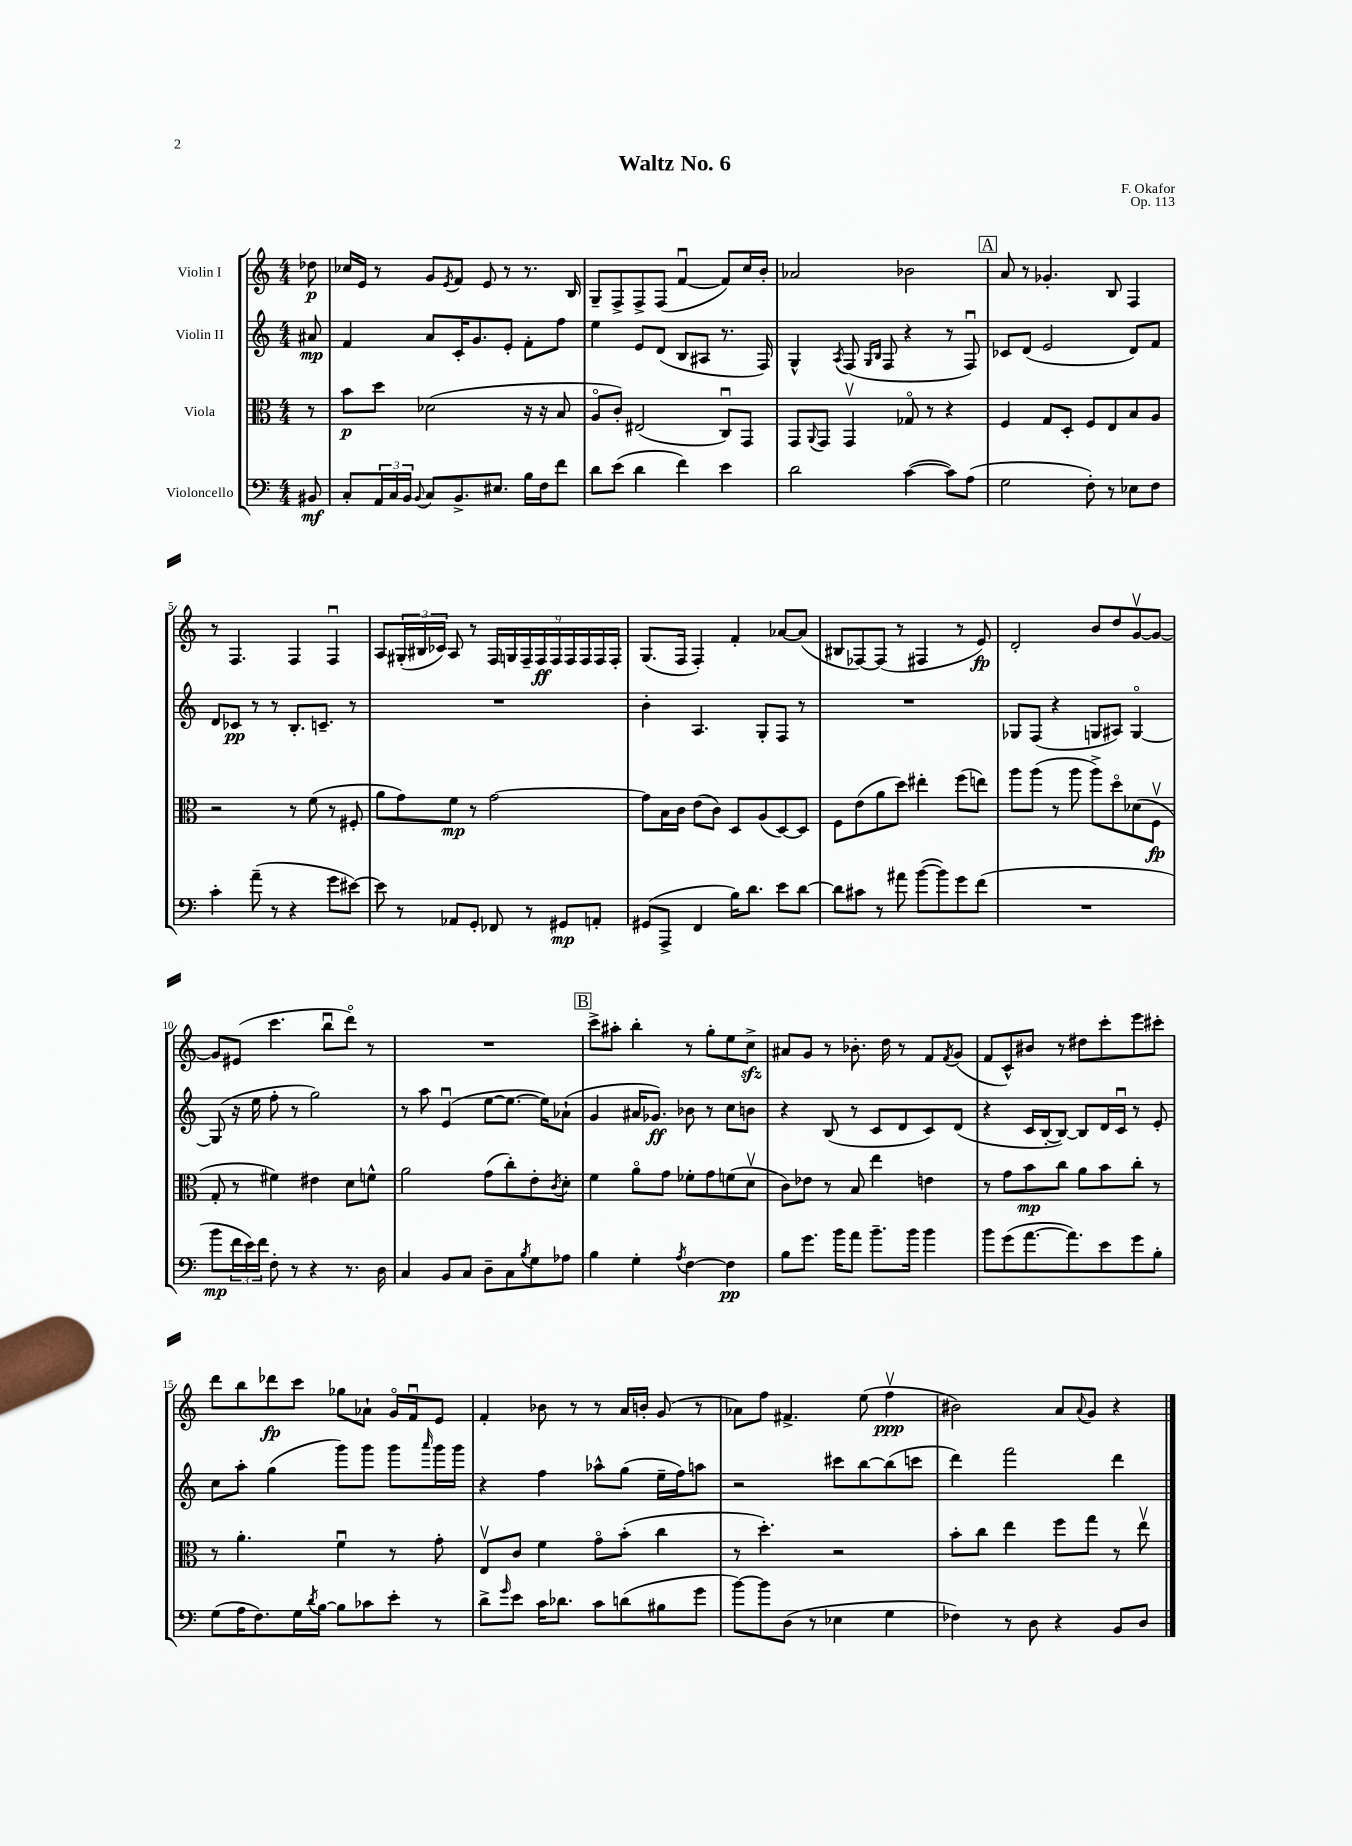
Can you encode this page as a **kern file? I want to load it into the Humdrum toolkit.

**kern	**kern	**kern	**kern
*staff4	*staff3	*staff2	*staff1
*clefF4	*clefC3	*clefG2	*clefG2
*k[]	*k[]	*k[]	*k[]
*M4/4	*M4/4	*M4/4	*M4/4
8BB#	8r	8a#	8dd-
=	=	=	=
8C'	8b	4f	16cc-
.	.	.	16e
24AA	8dd	.	8r
24C	.	.	.
24BB	.	.	.
8qqBB	.	.	.
8C	(2d-	8a	8g
.	.	.	8qe
8.BB^	.	16c'	8f
.	.	8.g	.
.	.	.	8e
8.E#	.	.	.
.	.	8e'	8r
16B	16r	8f'	8.r
16F	16r	.	.
8f	8B	8ff	.
.	.	.	16B
=	=	=	=
8d	8Ao	4ee	8G~
(8e	8c')	.	8F^
4d	(2E#	8e	8F^
.	.	(8d	(8F
4f)	.	8B	[4fu
.	.	8A#	.
4e	8Cu)	8.r	8f])
.	8GG	.	16cc
.	.	16F)	16b'
=	=	=	=
2d	8GG	4G^^	2a-
.	8qqAA	.	.
.	8GG	.	.
.	.	8qA	.
.	4GGv	(8F	.
.	.	16qqG	.
.	.	16qqB	.
.	.	8F	.
([4c	8G-o	4r	2b-
.	8r	.	.
8c])	4r	8r	.
(8A	.	8Fu)	.
=	=	=	=
2G	4F	8c-	8a
.	.	(8d	8r
.	8G	2e	4.g-'
.	8D'	.	.
8F')	8F	.	.
8r	8E	.	8B
8E-	8B	8d)	4F
8F	8A	8f	.
=	=	=	=
4c'	2r	8d	8r
.	.	8c-	4.F
(8a~	.	8r	.
8r	.	8r	.
4r	8r	8.B'	4F
.	(8f	.	.
.	.	8.c~	.
8g	8r	.	4Fu
[8e#)	8F#'	8r	.
=	=	=	=
8e#]	8a	1r	8A
8r	8g)	.	(24G#'
.	.	.	24B#
.	.	.	24c-)
8AA-	8f	.	8A
8GG'	8r	.	8r
8FF-	[2g	.	18F
.	.	.	18G
.	.	.	18F~
8r	.	.	.
.	.	.	18F
.	.	.	18F
8GG#	.	.	.
.	.	.	18F
.	.	.	18F
8AA'	.	.	.
.	.	.	18F
.	.	.	18F'
=	=	=	=
(8GG#	8g]	4b'	(8.G
8AAA^	16B	.	.
.	16c	.	16F
4FF	(8e	4.A	4F')
.	8c)	.	.
16B)	8D	.	4f'
8.d	.	.	.
.	(8A	8G'	.
8e	[8D)	8F	[8a-
[8d	8D]	8r	(8a-]
=	=	=	=
8d]	8F	1r	8B#
8c#	(8e	.	[8F-)
8r	8a	.	(8F-]
8a#	8dd)	.	8r
([8b	4ee#'	.	4F#
8b])	.	.	.
8g	(8ff	.	8r
(8f	8ee)	.	8e)
=	=	=	=
1r	8aa	8G-	2d'
.	(8aa	(8F	.
.	8r	4r	.
.	8aa	.	.
.	8aa^)	8G	8b
.	8ddo	8A#)	8dd
.	(8d-	[4Go	[8gv
.	8Fv	.	8g_
=	=	=	=
8b	8G'	(8G]	8g]
24f	8r	16r	(8e#
24e)	.	.	.
.	.	16ee	.
24f	.	.	.
8F'	4f#)	8ff'	4.ccc
8r	.	8r	.
4r	4e#	2gg)	.
.	.	.	8bbu
8.r	8d	.	8dddo)
.	8f^^	.	8r
16D	.	.	.
=	=	=	=
4C	2a	8r	1r
.	.	8aa	.
8BB	.	(4eu	.
8C	.	.	.
8D~	(8g	[8ee	.
8C	8cc')	8.ee_	.
8qB	.	.	.
8G	8e'	.	.
.	.	16ee])	.
.	8qc	.	.
8A-	8d'	(8a-`	.
=	=	=	=
4B	4f	4g	8ccc^
.	.	.	8aa#'
4G'	8ao	16a#	4bb'
.	.	8.g-)	.
.	8g	.	.
8qA	.	.	.
[4F	8f-'	8b-	8r
.	8g	8r	8gg'
4F]	(8f	8cc	8ee
.	8dv	8b	8cc^
=	=	=	=
8B	8c)	4r	8a#
8.g	8e-	.	8g
.	8r	(8B	8r
16b	.	.	.
8a	8B	8r	8.b-'
8.b~	4ee	8c	.
.	.	.	16dd
.	.	8d	8r
16b	.	.	.
4b	4e	8c)	8f
.	.	.	8qf
.	.	(8d	(8g
=	=	=	=
8b	8r	4r	8f
(8g	8g	.	8c^^)
[8.a	8b	16c	8b#
.	.	[16B'	.
.	8cc	8B_)	8r
8.a])	.	.	.
.	8a	8B]	8dd#
8e	8b	16d	8ccc'
.	.	16cu	.
8g	8cc'	8r	8eee
8B'	8r	8e'	8ccc#'
=	=	=	=
(8G	8r	8cc	8ddd
16A	4.a'	8aa'	8bb
8.F)	.	.	.
.	.	(4gg	8ddd-
16G	.	.	8ccc
8qd	.	.	.
[16B	.	.	.
8B]	4fu	8ggg)	8gg-
8c-	.	8ggg	8a-`
8e'	8r	8ggg	16go
.	.	.	16fu
.	.	16qqaaa	.
8r	8g'	16ggg	8e
.	.	16ggg	.
=	=	=	=
8d^	8Ev	4r	4f'
16qqg	.	.	.
8e	8c	.	.
16c	4f	4ff	8b-
8.d-	.	.	.
.	.	.	8r
8c	8go	8aa-^^	8r
(8d	(8b'	(8gg	16a
.	.	.	16b'
8B#	4cc	16ee~	(8g
.	.	16ff)	.
8g	.	8aa	8r
=	=	=	=
[8b)	8r	2r	8a-)
8b]	4.dd')	.	8ff
(8D	.	.	4.f#^
8r	.	.	.
4E-	2r	8ccc#	.
.	.	[8bb	(8ee
4G	.	(8bb]	4ffv
.	.	8ccc	.
=	=	=	=
4F-)	8b'	4ddd)	2b#)
.	8cc	.	.
8r	4ee	2fff	.
8D	.	.	.
4r	8ff	.	8a
.	.	.	8qqa
.	8gg	.	8g
8BB	8r	4ddd	4r
8D	8eev	.	.
==	==	==	==
*-	*-	*-	*-
